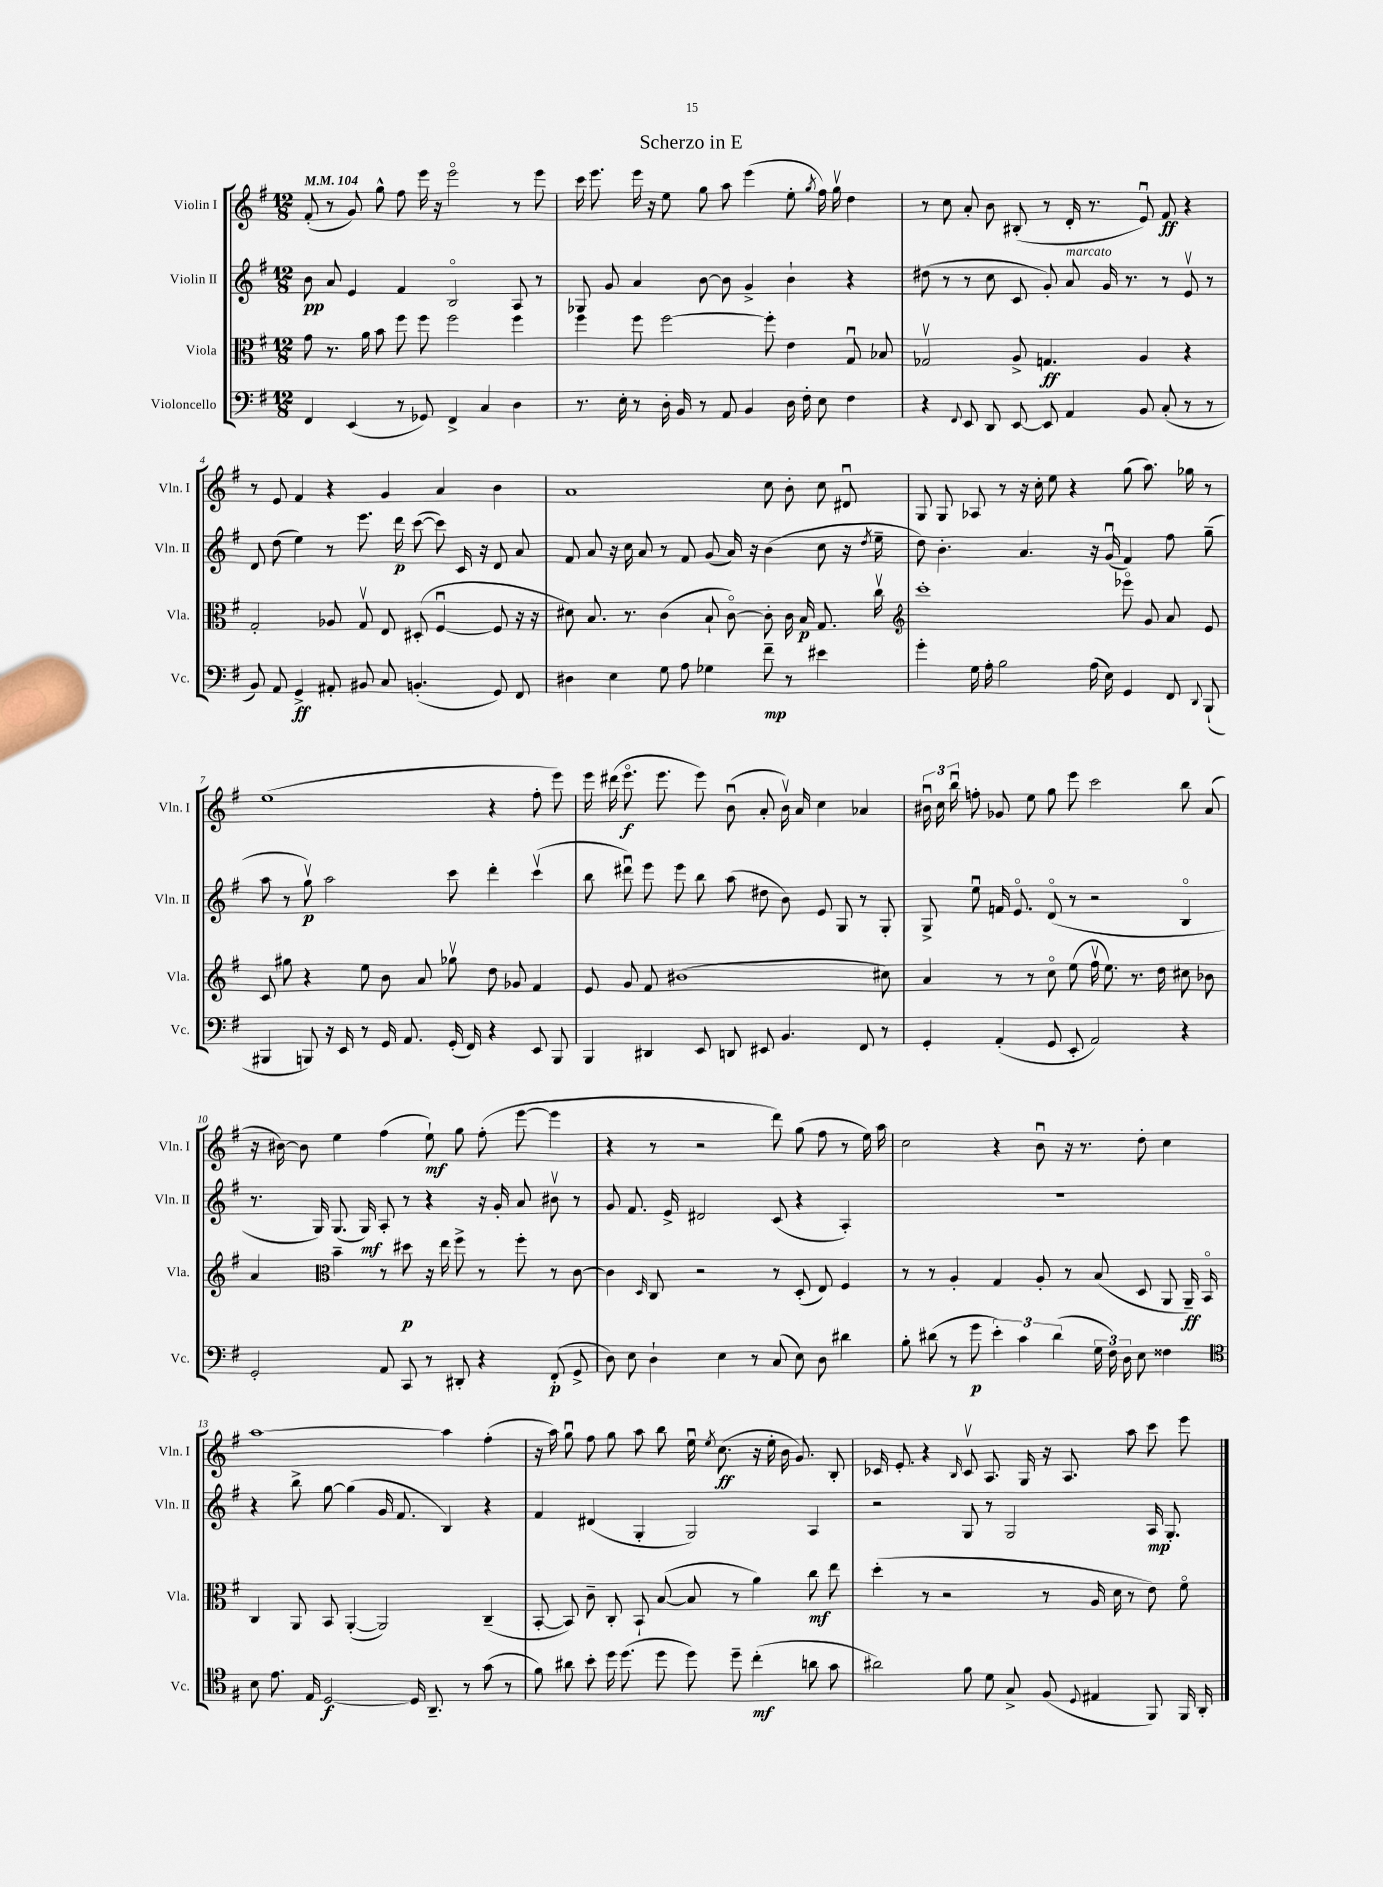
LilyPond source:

\header { title = "Scherzo in E" }
<<
\new StaffGroup <<
\new Staff = "s0" \with { instrumentName = "Violin I" shortInstrumentName = "Vln. I" } {
    \clef treble \key g \major \numericTimeSignature \time 12/8 \tempo 4 = 104
    \autoBeamOff fis'8-.( r8 g'8) g''8-^ fis''8 e'''16 r16 e'''2\flageolet r8 e'''8 |
    c'''16 e'''8. e'''16 r16 e''8 g''8 a''8 e'''4( e''8-. \acciaccatura { g''8 } fis''16) g''16\upbow d''4 |
    r8 c''8 a'8-. b'8 bis8-.( r8 d'16-. r8. e'8\downbow) fis'8\ff r4 |
    r8 e'8 fis'4 r4 g'4 a'4 b'4 |
    a'1 c''8 b'8-. c''8 dis'8\downbow |
    g8 g8 aes8 r8 r16 c''16-. e''8 r4 g''8( a''8.) ges''16 r8 |
    e''1( r4 fis''8-. e'''8) |
    e'''16 dis'''16( e'''8.\flageolet\f e'''8. e'''8) b'8\downbow( a'8-. b'16\upbow) a'16 c''4 aes'4 |
    \tuplet 3/2 { bis'16\downbow c''16 b''16\downbow } f''8-. ges'8 e''8 g''8 e'''8 c'''2 b''8 a'8( |
    r16 bis'16~) bis'8 e''4 fis''4( e''8-!\mf) g''8 fis''8-.( e'''8~ e'''4 |
    r4 r8 r2 d'''8) g''8( fis''8 r8 e''16) a''16 |
    c''2 r4 b'8\downbow r16 r8. d''8-. c''4 |
    a''1~ a''4 fis''4-.( |
    r16 a''16) g''8\downbow fis''8 g''8 a''8 b''8 e''16\downbow \acciaccatura { e''8 } c''8.\ff( r16 e''16-. b'16 g'8.) b8-. |
    ces'16 e'8.-. r4 \grace { b16 } ces'8\upbow a8. g16 r16 a8. a''8 c'''8 e'''8 \bar "|." |
}
\new Staff = "s1" \with { instrumentName = "Violin II" shortInstrumentName = "Vln. II" } {
    \clef treble \key g \major \numericTimeSignature \time 12/8
    \autoBeamOff b'8\pp a'8 e'4 fis'4 b2\flageolet a8 r8 |
    ges8 g'8 a'4 b'8~ b'8 g'4-> b'4-! r4 |
    dis''8( r8 r8 c''8 c'8 g'8-.) a'8^\markup { \italic "marcato" } g'16 r8. r8 e'8\upbow r8 |
    d'8 d''8( e''4) r8 e'''8. d'''16\p c'''8~( c'''8) c'16 r16 d'8 a'8 |
    fis'8 a'8 r16 c''16 a'8 r8 fis'8 g'8( a'16) r16 b'4( c''8 r16 \acciaccatura { d''8 } e''16-- |
    d''8) b'4.-. a'4. r16 g'16\downbow( fis'4) fis''8 g''8--( |
    a''8 r8 g''8\upbow\p) a''2 c'''8 d'''4-. c'''4\upbow( |
    b''8 dis'''8\downbow) e'''8 e'''8 b''8 a''8( dis''8 b'8) e'8 g8 r8 g8-. |
    g8-> e''8\downbow f'16 e'8.\flageolet d'8\flageolet( r8 r2 b4\flageolet |
    r8. g16) g8.( g16\mf) a8-. r8 r4 r16 g'16-. a'8 bis'8\upbow r8 |
    g'8 fis'8. e'16-> dis'2 c'8( r4 a4-.) |
    R1. |
    r4 b''8-> g''8~ g''4( g'16 fis'8. b4) r4 |
    fis'4 dis'4( g4-. g2) a4 |
    r2 g8 r8 g2 a16\mp g8.-. \bar "|." |
}
\new Staff = "s2" \with { instrumentName = "Viola" shortInstrumentName = "Vla." } {
    \clef alto \key g \major \numericTimeSignature \time 12/8
    \autoBeamOff g'8 r8. a'16 b'8 fis''8 fis''8 fis''2 fis''4 |
    fis''4 fis''8 fis''2~ fis''8-. e'4 g8\downbow bes8 |
    ges2\upbow a8-> g4.\ff a4 r4 |
    g2-. aes8 g8\upbow e8 dis8-.( fis4~\downbow fis8 r16 r16 |
    dis'8) b8. r8. c'4( b8-! c'8~\flageolet) c'8-. c'16 b16\p g8. c''16\upbow |
    \clef treble c'''1-. ees'''8\flageolet g'8 a'8 e'8 |
    c'8 gis''8 r4 e''8 b'8 a'8 ges''8\upbow d''8 ges'8 fis'4 |
    e'8 g'8 fis'8 bis'1( cis''8) |
    a'4 r8 r8 c''8\flageolet e''8( fis''16\upbow e''8.) r8. d''16 cis''8 bes'8 |
    a'4 \clef alto b'4-- r8 dis''8\p r16 e''16 fis''8-> r8 fis''8-. r8 c'8~ |
    c'4 \grace { d16 } c8 r2 r8 d8-.( e8) fis4 |
    r8 r8 a4-. g4 a8-. r8 b8( d8 a,8 a,16--\ff) b,16\flageolet |
    c4 a,8 b,8 a,4~-.( a,2) c4--( |
    b,8~-. b,8) c'8-- c8-. b,8-! b8~( b8 r8 a'4) c''8\mf e''8 |
    d''4-.( r8 r2 r8 a16 d'16 r8 e'8) fis'8\flageolet \bar "|." |
}
\new Staff = "s3" \with { instrumentName = "Violoncello" shortInstrumentName = "Vc." } {
    \clef bass \key g \major \numericTimeSignature \time 12/8
    \autoBeamOff fis,4 e,4( r8 ges,8) fis,4-> c4 d4 |
    r8. e16-. r8 d16-. b,16 r8 a,8 b,4 d16 fis16-. e8 fis4 |
    r4 \appoggiatura { fis,8 } e,8 d,8 e,8~ e,8 a,4 b,8 c8-.( r8 r8 |
    b,8) a,8 g,4->\ff ais,8-. bis,8 c8 b,4.-.( g,8) fis,8 |
    dis4 e4 g8 a8 ges4 fis'8--\mp r8 eis'4 |
    g'4-. g16 a16-. b2 a16( e16) g,4 fis,8 \appoggiatura { d,8 } b,,8-!( |
    bis,,4 b,,8) r16 e,16 r8 g,16 a,8. g,16-.( fis,16) r4 e,8 b,,8 |
    b,,4 dis,4 e,8 d,8 eis,8 b,4. fis,8 r8 |
    g,4-. a,4-.( g,8 e,8-. a,2) r4 |
    g,2-. a,8 c,8 r8 dis,8-. r4 fis,8-.\p( g,8-> |
    d8) e8 d4-! e4 r8 c8( e8) d8 dis'4 |
    b8-. dis'8( r8 g'8\p \tuplet 3/2 { e'4-.) c'4 dis'4( } \tuplet 3/2 { g16 fis16) d16 } e8 fisis4 |
    \clef tenor b8 e'8. e16 d2~\f d16 a,8.-- r8 g'8( r8 |
    fis'8) ais'8 b'8-. d''16 d''8.( d''8 d''8) d''8-- c''4-.\mf( a'8 g'8 |
    ais'2) fis'8 d'8 g8-> fis8( \appoggiatura { d8 } eis4 fis,8) fis,16 a,16-. \bar "|." |
}
>>
>>
